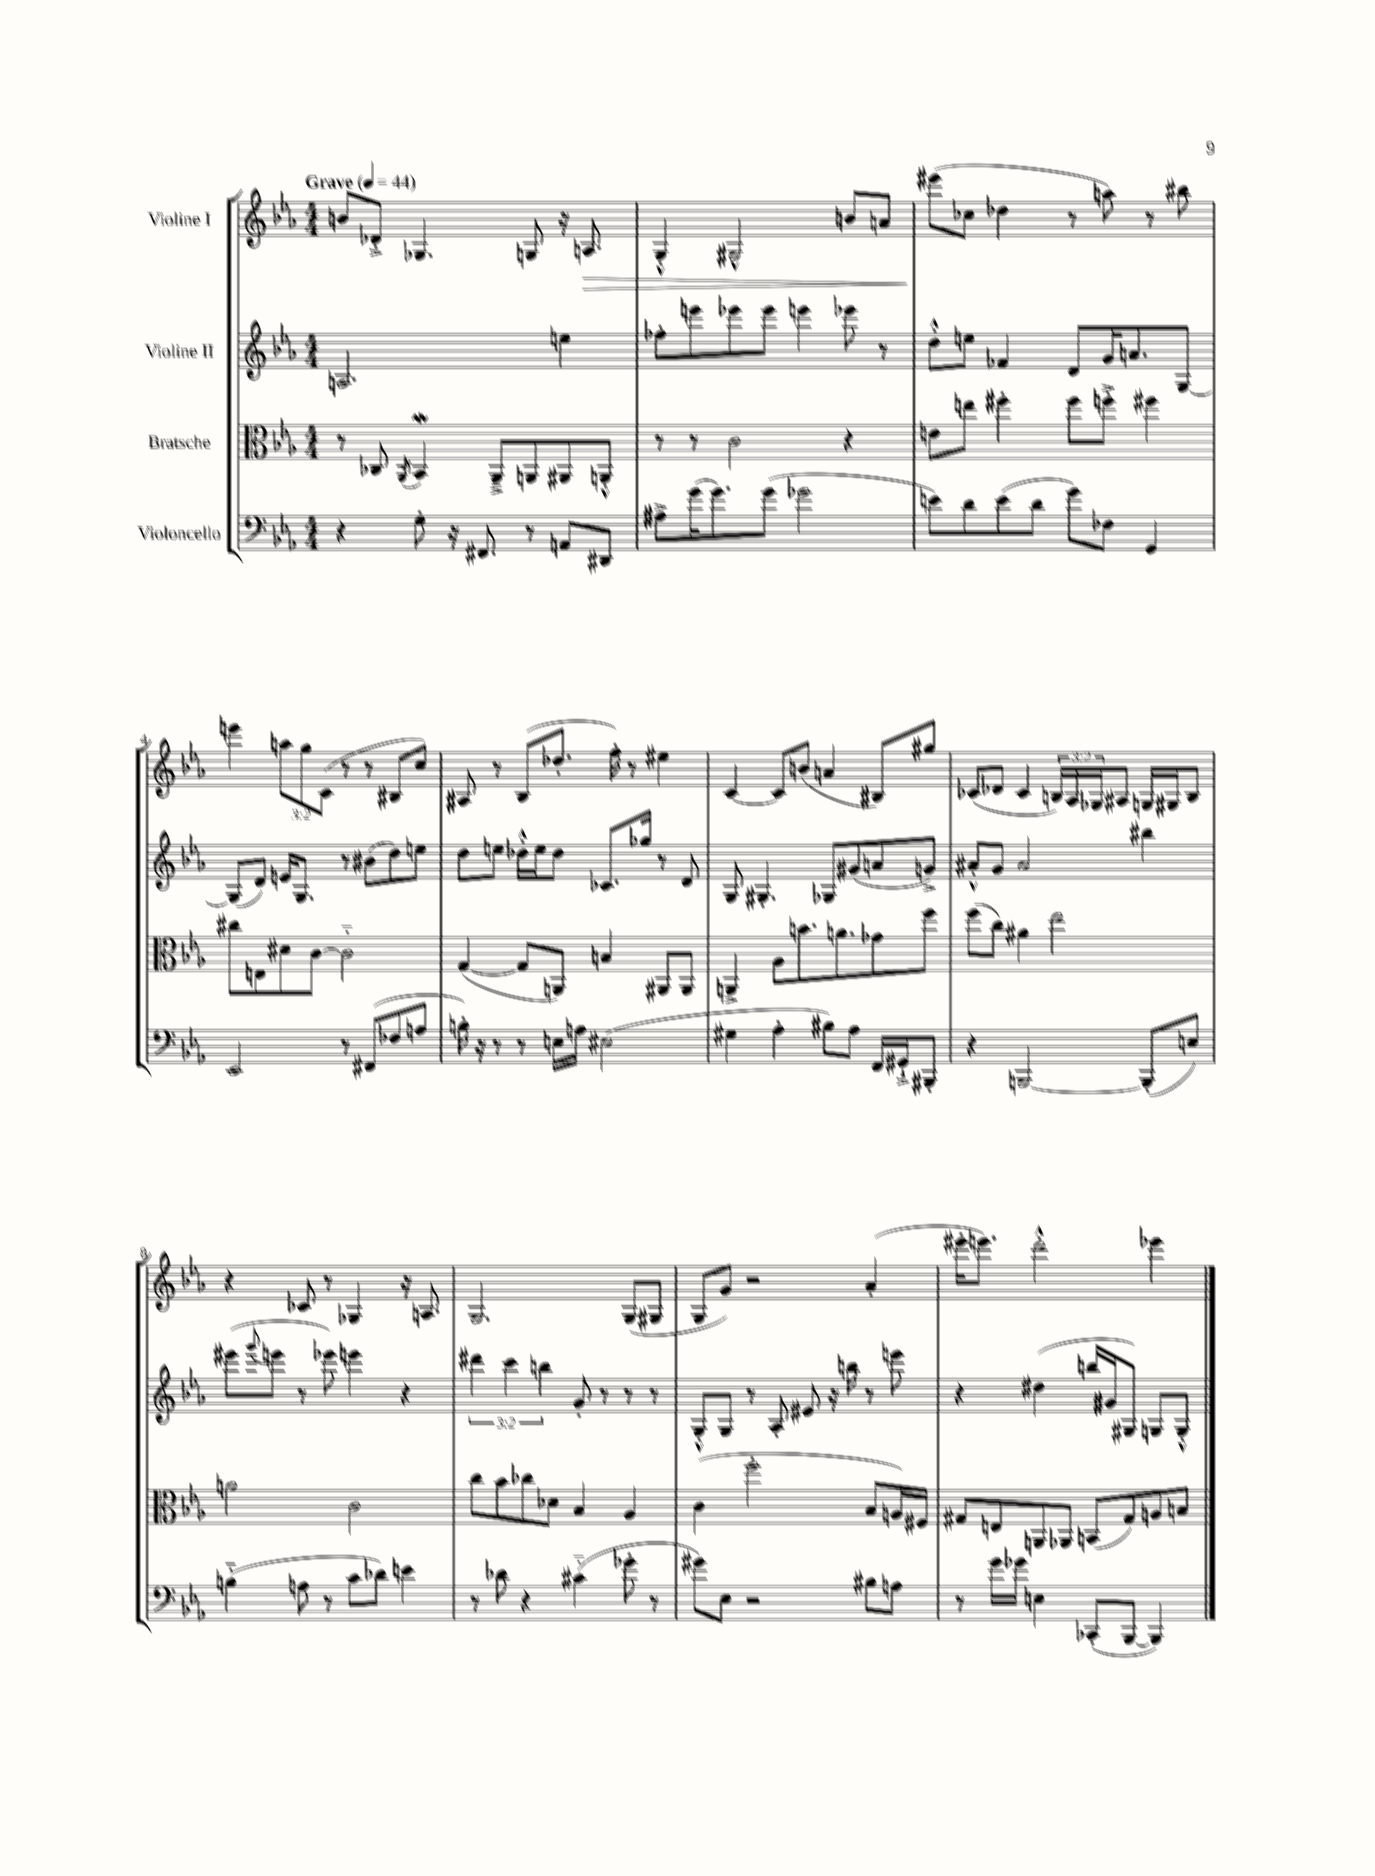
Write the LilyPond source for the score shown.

<<
\new StaffGroup <<
\new Staff = "s0" \with { instrumentName = "Violine I" } {
    \clef treble \key ees \major \numericTimeSignature \time 4/4 \override Staff.TupletNumber.text = #tuplet-number::calc-fraction-text \tempo "Grave" 4 = 44
    b'8 des'8-.-> ges4. g8 r16 a8.\> |
    g4-.-^ gis2-^ b'8 a'8 |
    eis'''8\!( ces''8 des''4 r8 a''8) r8 bis''8 |
    e'''4 \tuplet 3/2 { a''8 g''8 c'8( } r8 r8 bis8 c''8) |
    ais8 r8 bes8( des''8.-. f''16-.) r8 eis''4 |
    c'4~ c'8 b'8( a'4 bis8) gis''8 |
    ces'8( des'8 ces'4 \tuplet 3/2 { b16) aes16 ges16 } ais8 g16 gis16 b8 |
    r4 ces'8 r8 ges4 r16 a8. |
    g2. g8( gis8 |
    g8 g'8) r2 aes'4-.( |
    eis'''16-. e'''8.) d'''2-.-^ ees'''4 \bar "|." |
}
\new Staff = "s1" \with { instrumentName = "Violine II" } {
    \clef treble \key ees \major \numericTimeSignature \time 4/4 \override Staff.TupletNumber.text = #tuplet-number::calc-fraction-text
    a2. e''4 |
    fes''8-. e'''8 ees'''8 ees'''8 e'''4 ees'''8 r8 |
    d''8-.-^ e''8 fes'4 d'8 g'16 a'8. g8~ |
    g8( d'8) e'16 g8. r8 bis'8( d''8) e''8 |
    d''8 e''8 des''16-.-^ e''16 des''8 ces'8. ges''16 r8 d'8 |
    g8 gis4.-. ges8 gis'8( a'8 g'8->) |
    ais'8-.-^ g'8 ais'2 bis''4 |
    eis'''8( \appoggiatura { g'''8 } e'''8 r8 ees'''8) e'''4 r4 |
    \tuplet 3/2 { dis'''4 c'''4 b''4 } g'8-. r8 r8 r8 |
    g8-.-^ g8 r8 aes8-. eis'8 r16 b''16 r8 e'''8 |
    r4 dis''4( b''16 gis'16 gis8) g8 g8-.-^ \bar "|." |
}
\new Staff = "s2" \with { instrumentName = "Bratsche" } {
    \clef alto \key ees \major \numericTimeSignature \time 4/4
    r8 ces8 \acciaccatura { aes,8 } bes,4\mordent aes,8---> a,8 ais,8 a,8-.-^ |
    r8 r8 c'2 r4 |
    e'8 e''8 fis''4-. fis''8 f''8-.-> fis''4 |
    cis''8 e8 dis'8 c'8~ c'2-_ |
    g4~( g8 a,8) b4 ais,8 ais,8 |
    a,4-> aes8 b'8. a'8. ges'8 f''8 |
    f''8( c''8) ais'4 ees''2 |
    a'2 c'2 |
    c''8 bes'8 ces''8 des'8 bes4 aes4 |
    c'4( f''2-. bes8 a16) fis16 |
    gis8 e8 a,8 aes,8 b,8( gis8) a8 b8 \bar "|." |
}
\new Staff = "s3" \with { instrumentName = "Violoncello" } {
    \clef bass \key ees \major \numericTimeSignature \time 4/4
    r4 g8-. r16 fis,8. r8 a,8 dis,8 |
    ais8-> g'16( g'8.) g'8( ges'2 |
    e'8) d'8 e'8( d'8 g'8) fes8 g,4 |
    ees,2 r8 fis,8( fes8 a8 |
    b16-.) r16 r8 r8 e16 a16 eis2( |
    gis4 aes4-. bis8) aes8 f,16 gis,16-!-> bis,,8-. |
    r4 b,,2~ b,,8-.( e8) |
    b4-_( a8 r8 c'8 des'8) e'4 |
    r8 des'8 r4 cis'4-_( ges'8-. r8 |
    gis'8) ees8 r2 bis8 a8 |
    r8 g'16 ges'16 e4 ces,8-.( bes,,8~ bes,,4) \bar "|." |
}
>>
>>
